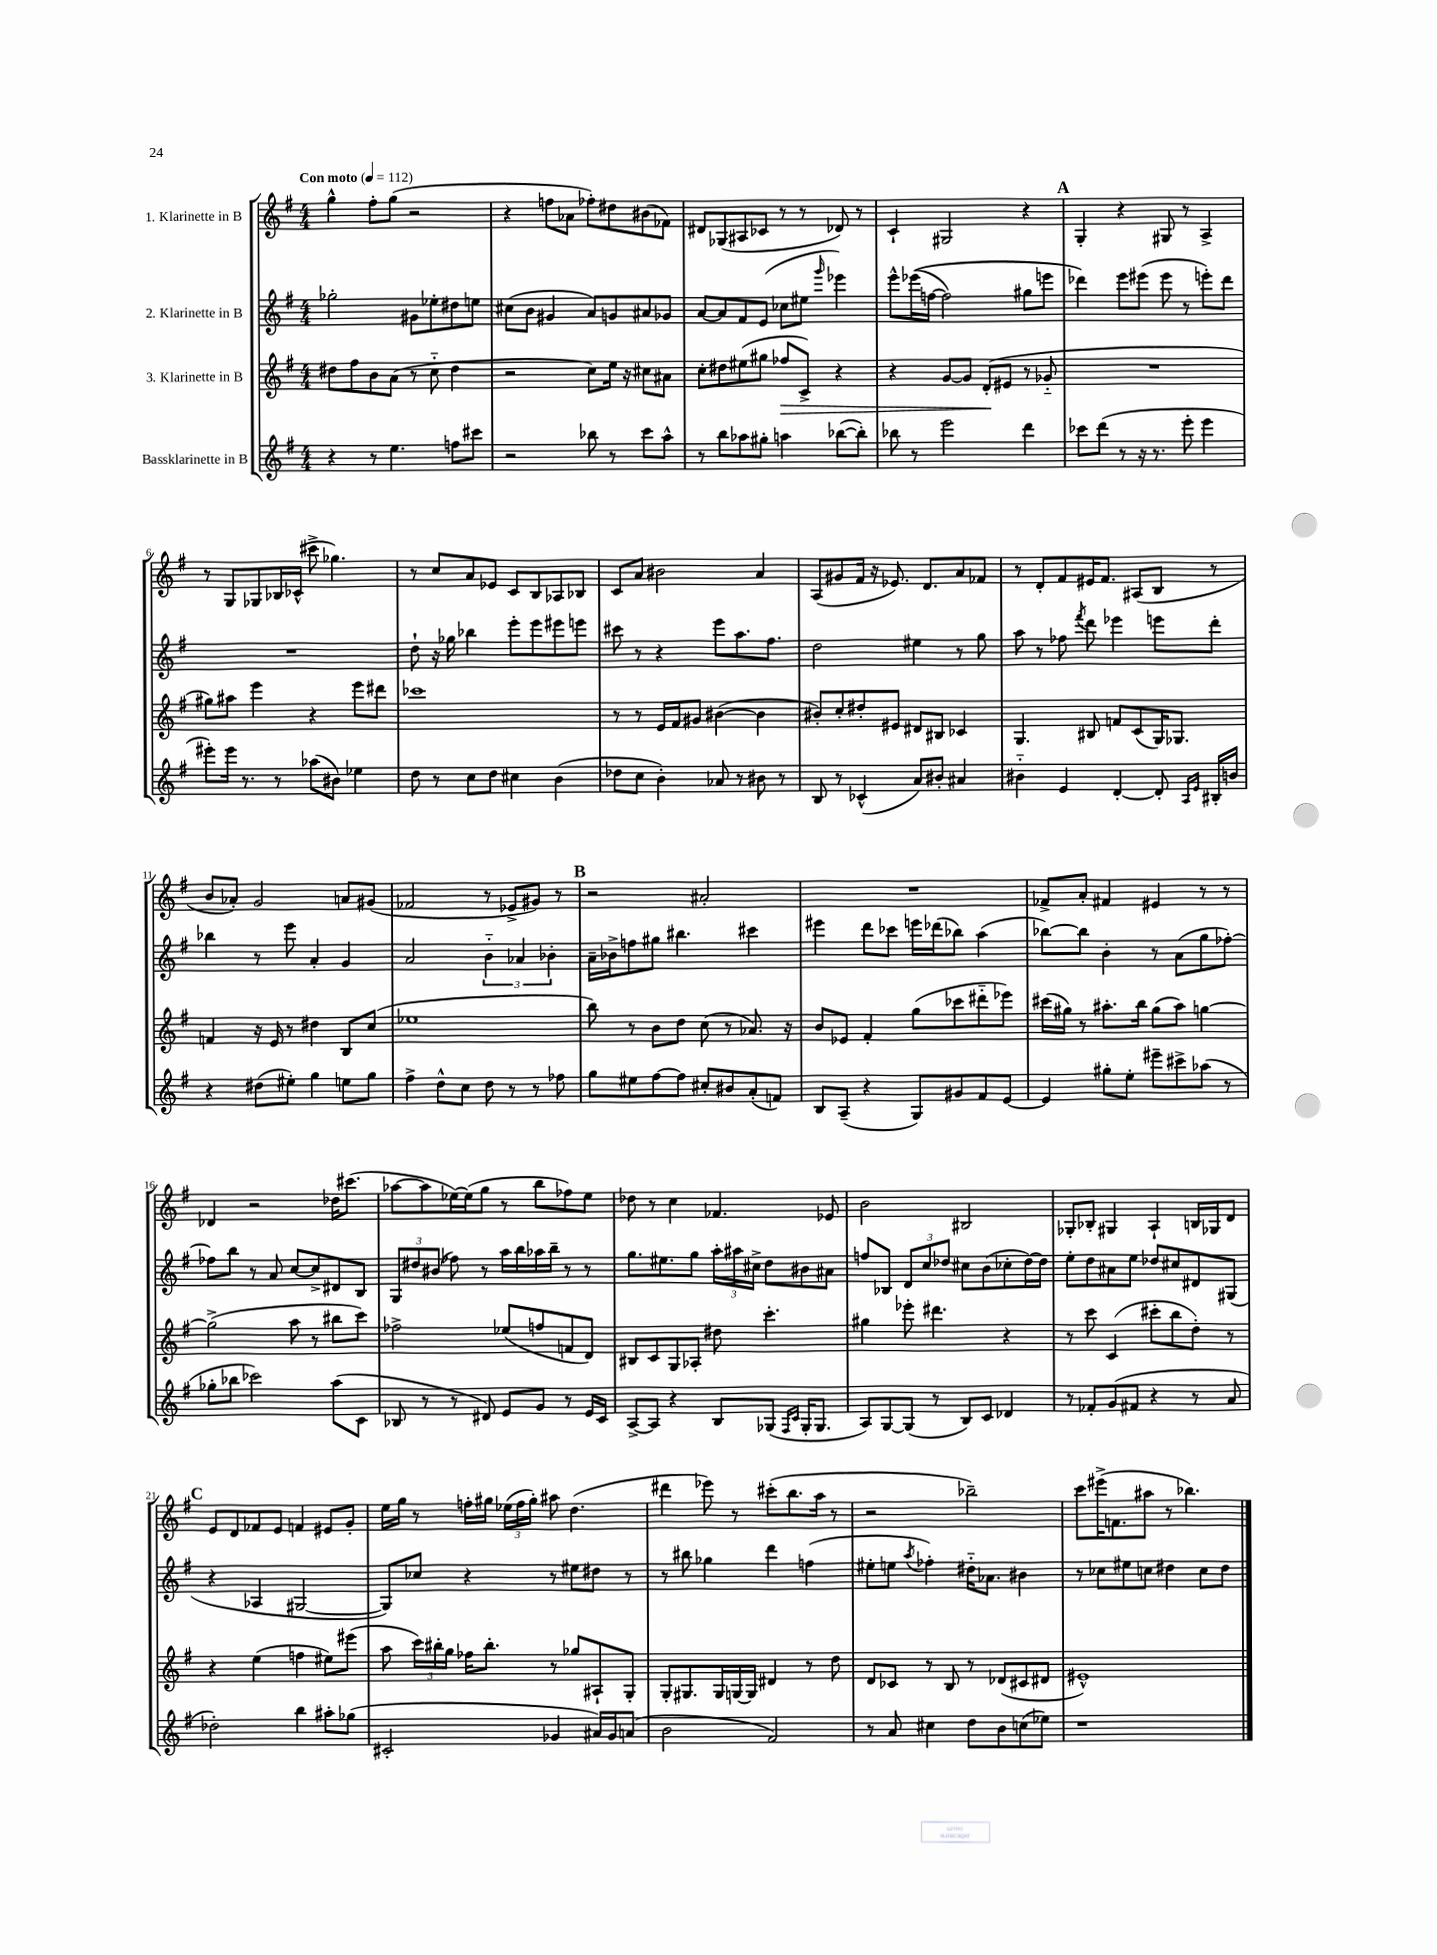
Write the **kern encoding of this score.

**kern	**kern	**kern	**kern
*staff4	*staff3	*staff2	*staff1
*clefG2	*clefG2	*clefG2	*clefG2
*k[f#]	*k[f#]	*k[f#]	*k[f#]
*M4/4	*M4/4	*M4/4	*M4/4
*MM112	*MM112	*MM112	*MM112
4r	8dd#	2gg-'	4gg^^
.	8ff#	.	.
8r	8b	.	8ff#'
4.ee	(8a	.	(8gg
.	8r	8g#	2r
.	8cc'~	8ee-'	.
8ff	4dd#	8dd#	.
8ccc#	.	8ee	.
=	=	=	=
2r	2r	(8cc#	4r
.	.	8b	.
.	.	4g#	8ff
.	.	.	8a-
8bb-	8cc)	8a)	8ff-')
8r	16ee	8g	8dd#
.	16r	.	.
8ccc	8cc#	8a#	(8b#
8aa^^	8a#	8g-	8f-)
=	=	=	=
8r	8cc'	[8a	8d#
8bb	8dd#	8a]	(8G-
8aa-	(8ee#	8f#	8A#
8gg#'	8gg#	(8e	8c-
4aa	8ff-	8cc-	8r
.	8c^)	8ee#	8r
.	.	16qqggg	.
([8bb-	4r	4eee-)	8d-)
8bb-'])	.	.	8r
=	=	=	=
8bb-	4r	8eee^^	4c`
8r	.	&((16eee-	.
.	.	[16ff	.
2eee	[8g	2ff])	2G#
.	8g]	.	.
.	(8d'	.	.
.	8e#	.	.
4ddd	8r	8gg#	4r
.	8g-'~	8eee	.
=	=	=	=
8ccc-	1r	4ddd-&)	4G'
(8ddd	.	.	.
8r	.	8eee	4r
16r	.	(8eee#	.
8.r	.	.	.
.	.	8eee#	8G#
8eee'	.	8r	8r
4eee	.	8eee')	4A^
.	.	8ddd-	.
=	=	=	=
8eee#')	8gg#)	1r	8r
16eee#	8aa#	.	8G
8.r	.	.	.
.	4eee	.	8G-
8r	.	.	16B-
.	.	.	(16c-^^
(8aa-	4r	.	8ccc#^
8b#)	.	.	4.gg-)
4ee-	8eee	.	.
.	8ddd#	.	.
=	=	=	=
8dd	1ccc-	8dd`	8r
8r	.	16r	8cc
.	.	16gg-	.
8cc	.	4bb-	8a
8dd	.	.	8e-
4cc#	.	8eee'	8c
.	.	8eee	8B
(4b	.	8eee#	8A-
.	.	8eee	8B-
=	=	=	=
8dd-	8r	8ccc#	8c
8cc	8r	8r	8a
4b')	16e	4r	2b#
.	16f#	.	.
.	8g#	.	.
8a-	([4b#	8eee	.
8r	.	8.aa	.
8b#	4b#]	.	4a
.	.	8.ff#	.
8r	.	.	.
=	=	=	=
8B	8b#')	2dd	(8A
8r	8cc'	.	8g#
(4c-^^	8dd#'	.	16f#
.	.	.	16r
.	8e#	.	8.e-)
8a)	8d#	4ee#	.
.	.	.	8.d
8b#'	8B#	.	.
4a#	4c-	8r	8a
.	.	8gg	8f-
=	=	=	=
4b#'~	4.G	8aa	8r
.	.	8r	8d'
4e	.	8ff-	8f#
.	.	8qfff#	.
.	8B#	8ddd	16e#
.	.	.	8.f#
[4d'	8f	4eee-	.
.	(8c	.	(8A#
8d']	16G)	8eee	8B
.	8.G-	.	.
16qqA	.	.	.
16qqe	.	.	.
16B#'	.	8ddd'	8r
16b	.	.	.
=	=	=	=
4r	4f	4bb-	8b
.	.	.	8a-')
(8dd#	16r	8r	2g
.	16e	.	.
8ee#')	8r	8eee	.
4gg	4dd#	4a'	.
8ee	8B	4g	8a
8gg	(8cc	.	(8g#
=	=	=	=
4ff#^	1ee-	2a	2f-
8dd^^	.	.	.
8cc	.	.	.
8dd	.	6b'~	8r
8r	.	.	8e-^
.	.	6a-	.
8r	.	.	8g#)
.	.	6b-'	.
8ff-	.	.	8r
=	=	=	=
8gg	8bb)	16a~	2r
.	.	16b-^	.
8ee#	8r	8ff	.
[8ff#	8b	8gg#	.
8ff#]	8dd	4.bb#	.
8cc#'	(8cc	.	2a#'
8b#	8r	.	.
(8a'	8.a-)	4ccc#	.
8f)	.	.	.
.	16r	.	.
=	=	=	=
8B	8b	4eee#	1r
(8A~	8e-	.	.
4r	4f#'	8ddd	.
.	.	8ccc-	.
8G)	(8gg	16eee	.
.	.	(16ddd-	.
8g#	8ccc-	8bb-)	.
8f#	8ddd#'~	(4aa	.
[8e	8eee-)	.	.
=	=	=	=
4e]	(16ccc#	[8bb-)	8f-^
.	16gg#)	.	.
.	8r	8bb-]	8a'
8gg#'	8.aa#'	4b'	4f#
8ee'	.	.	.
.	16bb	.	.
8eee#~	(8gg#	8r	4e#
8ccc#^	8aa#)	(8a	.
(8aa-	[4gg	8gg	8r
8r	.	[8ff-')	8r
=	=	=	=
8gg-'	(2gg^]	8ff-]	4d-
8bb-	.	8bb	.
2ccc-)	.	8r	2r
.	.	8a	.
.	8aa	[8cc	.
.	8r	8cc^]	.
(8aa	8bb#	8d#	16dd-
.	.	.	(8.ccc#
8c	8ccc)	8B	.
=	=	=	=
8B-	2ff-^	12G	[8aa-
.	.	12dd#	.
8r	.	.	8aa-]
.	.	(12b#	.
8r	.	8ff-)	[16ee-)
.	.	.	(16ee-]
8d#)	.	8r	8gg
8e	(8ee-	16aa	8r
.	.	16bb	.
8g	8ff	16aa-	8bb
.	.	16bb~	.
8r	8f	8r	8ff-)
16e	8d)	8r	8ee-
16c	.	.	.
=	=	=	=
[8A^	8B#	8.gg	8dd-
8A]	8c	.	8r
.	.	8.ee#	.
4r	8G	.	4cc
.	8A-'	8gg	.
8B	8dd#	24aa'	4.f-
.	.	24aa#	.
.	.	24cc#^	.
(8G-	4.ccc'	8dd	.
16qqF#	.	.	.
16qqc	.	.	.
16G-'	.	8b#	.
8.G-	.	.	.
.	.	8a#	8e-
=	=	=	=
8A)	4gg#	8ff	2b
[8G	.	8B-	.
(8G]	8eee-'	12d	.
.	.	12cc	.
8r	4.ddd#	.	.
.	.	12dd-	.
8B)	.	8cc#	2B#
8c	.	(8b	.
4d-	4r	8cc-'	.
.	.	[16dd-)	.
.	.	16dd-]	.
=	=	=	=
8r	8r	8ee'	8G-'
8f-'	8ccc	8dd	8B-'
(8g	(4c	8a#	4G#
8f#	.	8ee	.
4r	8ccc#'	8dd-	4A`
.	8bb	8cc#	.
8r	8dd')	8d#	16B
.	.	.	16G-
8a	8r	(8G#	8d
=	=	=	=
2dd-')	4r	4r	8e
.	.	.	8d
.	(4ee	4A-	8f-
.	.	.	8e
4bb	4ff	[2G#	4f
8aa#'	8ee#)	.	8e#
(8gg-	(8eee#	.	8g'
=	=	=	=
2c#'	8aa	8G#])	16ee
.	.	.	16gg
.	24ccc)	8cc-	8r
.	24bb#'	.	.
.	24gg	.	.
.	16ff-	4r	16ff'
.	8.bb#'	.	16gg#
.	.	.	(24ee-
.	.	.	24ff
.	.	.	24gg#')
4g-	8r	8r	8aa#
.	8gg-	8ee#	(4.dd
16a#)	8A#`	8dd#	.
16g-	.	.	.
(8a	8G'	8r	.
=	=	=	=
2b	8G'	8r	4ddd#
.	8.G#	8bb#	.
.	.	4gg-	8eee-)
.	16G#	.	.
.	[16G	.	8r
.	16G]	.	.
2f#)	4d#	4ddd	(8ccc#'
.	.	.	8.bb
.	8r	(4ff	.
.	.	.	16aa
.	8dd	.	8r
=	=	=	=
8r	8d	8ee#'	2r
8a	8c-	8ee	.
.	.	8qaa	.
4cc#	8r	4ff-')	.
.	8B	.	.
8dd	8r	16dd#'~	2bb-~)
.	.	8.a-	.
8b	(8d-	.	.
(8cc	8c#	4b#	.
8ee-)	8d#	.	.
=	=	=	=
1r	1e#^^)	8r	8ccc
.	.	8cc-	(16eee#^
.	.	.	8.f
.	.	8ee#	.
.	.	8cc	8aa#
.	.	4dd#	8r
.	.	.	4.bb-)
.	.	8cc	.
.	.	8dd#	.
==	==	==	==
*-	*-	*-	*-
